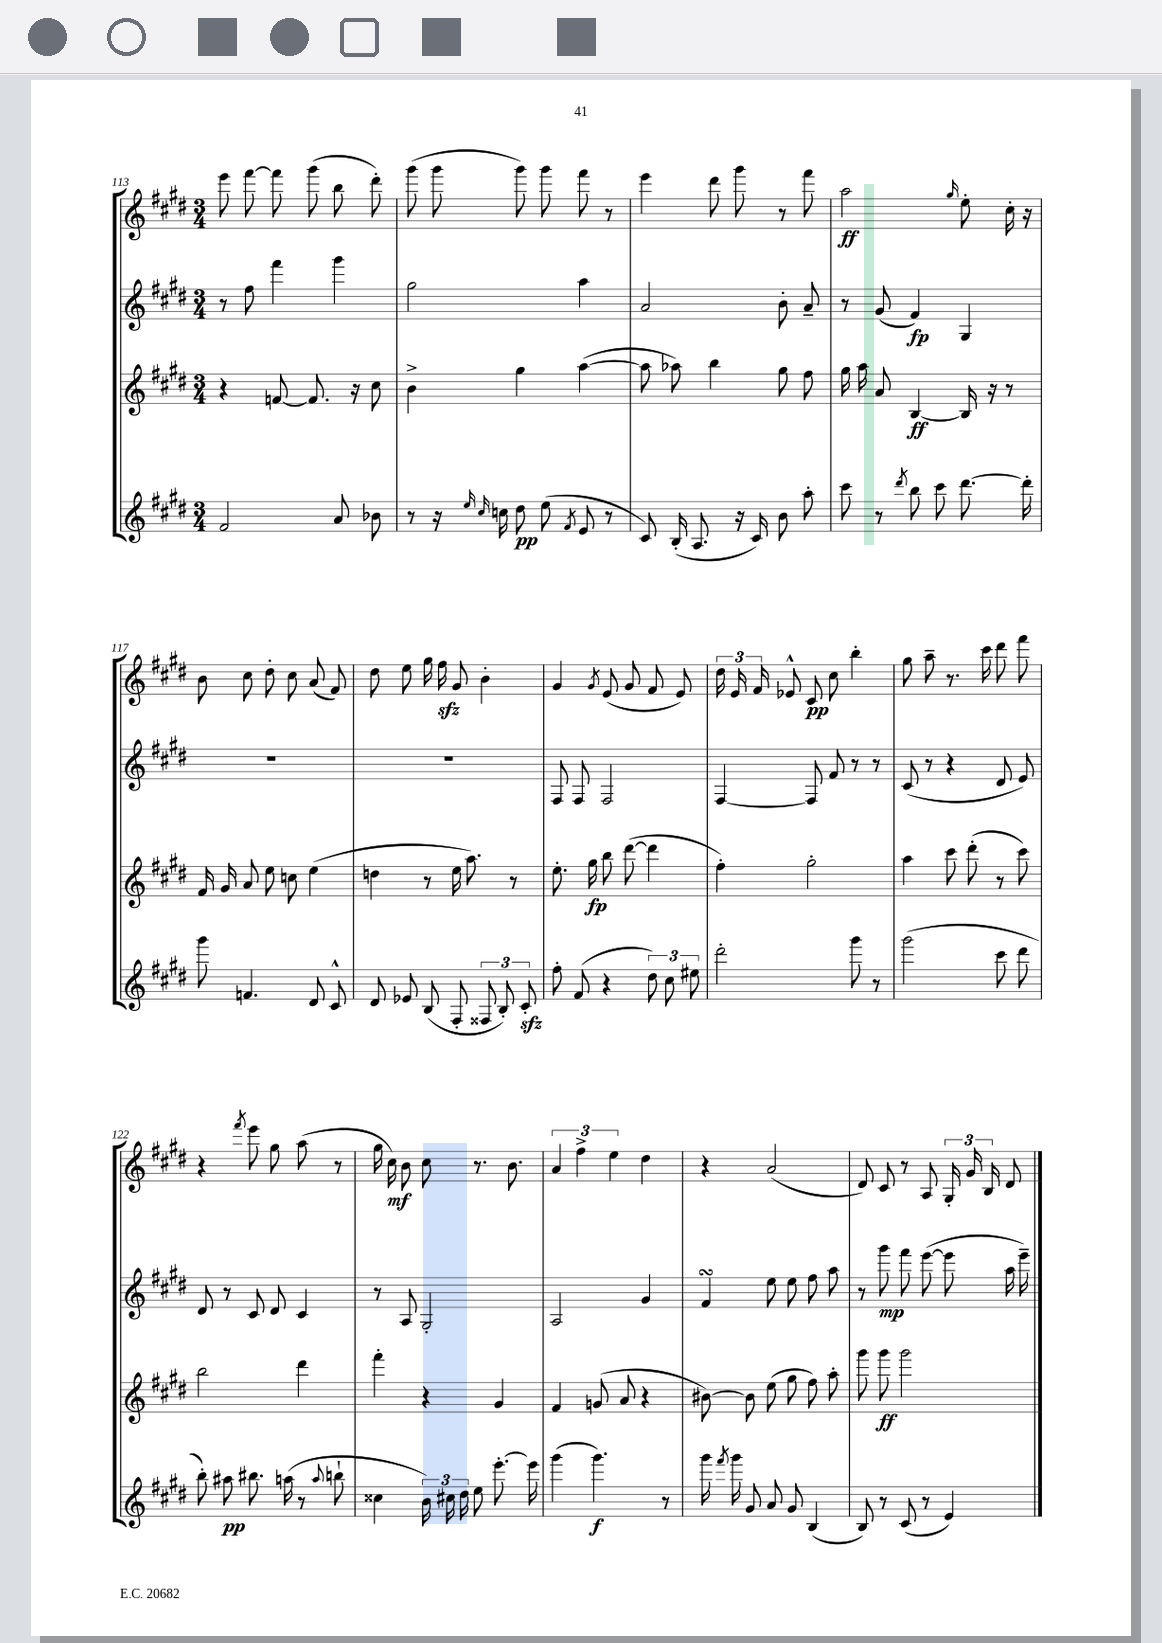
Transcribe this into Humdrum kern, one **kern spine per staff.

**kern	**kern	**kern	**kern
*staff4	*staff3	*staff2	*staff1
*clefG2	*clefG2	*clefG2	*clefG2
*k[f#c#g#d#]	*k[f#c#g#d#]	*k[f#c#g#d#]	*k[f#c#g#d#]
*M3/4	*M3/4	*M3/4	*M3/4
2f#	4r	8r	8eee
.	.	8ff#	[8fff#
.	[8f	4fff#	8fff#]
.	8.f]	.	(8ggg#
8a	.	4ggg#	8bb
.	16r	.	.
8b-	8cc#	.	8ddd#')
=	=	=	=
8r	4b^	2gg#	(8ggg#
16r	.	.	8ggg#
16qqee	.	.	.
16qqcc#	.	.	.
16cc	.	.	.
8dd#	4gg#	.	8ggg#)
(8ee	.	.	8ggg#
8qf#	.	.	.
8e	([4aa	4aa	8fff#
8r	.	.	8r
=	=	=	=
8c#)	8aa]	2a	4eee
(16B'	8aa-)	.	.
8.A	.	.	.
.	4bb	.	8ddd#
16r	.	.	8ggg#
16c#)	.	.	.
8b	8gg#	8b'	8r
8aa'	8ff#	8a~	8fff#
=	=	=	=
8ccc#	16gg#	8r	2aa
.	16aa	.	.
8r	8a	(8g#	.
8qddd#	.	.	.
8bb	[4B	4f#)	.
8ccc#	.	.	.
.	.	.	16qqgg#
[8.ddd#	16B]	4G#	8ee'
.	16r	.	.
.	8r	.	16cc#'
16ddd#']	.	.	16r
=	=	=	=
8ggg#	16f#	2.r	8b
.	16g#	.	.
4.f	8a	.	8cc#
.	8ee	.	8dd#'
.	8cc	.	8cc#
8d#	(4ee	.	(8a
8c#^^	.	.	8f#)
=	=	=	=
8d#	4dd	2.r	8dd#
8e-	.	.	8ee
(8B	8r	.	16gg#
.	.	.	16ff#
8F#'	16ee	.	8g#
.	8.aa)	.	.
12F##	.	.	4b'
12B')	.	.	.
.	8r	.	.
12c#'	.	.	.
=	=	=	=
8ff#'	8.ee'	8F#	4g#
(8f#	.	8F#	.
.	16gg#	.	.
.	.	.	8qg#
4r	8bb	2F#	(8e
.	([8ddd#	.	8g#
12dd#)	4ddd#]	.	8f#
12cc#	.	.	.
.	.	.	8e)
12ee#	.	.	.
=	=	=	=
2ddd#'	4ff#')	[4F#	24dd#
.	.	.	24e
.	.	.	24f#
.	.	.	8e-^^
.	2gg#'	8F#]	8c#
.	.	8f#	8cc#
8ggg#	.	8r	4bb'
8r	.	8r	.
=	=	=	=
(2ggg#	4aa	(8c#	8gg#
.	.	8r	8aa~
.	8ccc#	4r	8.r
.	(8ddd#'	.	.
.	.	.	16ccc#
8ccc#	8r	8d#	8ddd#
8ddd#	8ccc#)	8e)	8fff#
=	=	=	=
8bb')	2bb	8d#	4r
8aa#	.	8r	.
.	.	.	8qfff#
8.bb#	.	8c#	8eee
.	.	8d#	8gg#
(16aa	.	.	.
8r	4ddd#	4c#	(8aa
8qqaa	.	.	.
8bb`	.	.	8r
=	=	=	=
4cc##	4fff#'	8r	16gg#
.	.	.	16cc#)
.	.	8A	8b
24b)	4r	2G#'	8cc#
24cc#	.	.	.
24dd#	.	.	.
8ee	.	.	8.r
[8.eee'	4g#	.	.
.	.	.	8.b
16eee]	.	.	.
=	=	=	=
(4ggg#	4f#	2A	6a
.	.	.	6ff#^
4.ggg#)	(8g	.	.
.	.	.	6ee
.	8a	.	.
.	4r	4g#	4dd#
8r	.	.	.
=	=	=	=
16ggg#	[8b#)	4f#	4r
8qfff#	.	.	.
16ggg#	.	.	.
8g#	8b#]	.	.
8a	(8ee	8ee	(2a
8g#	8gg#	8ee	.
(4B	8ff#)	8ff#	.
.	8aa'	8aa	.
=	=	=	=
8B)	8ggg#	8r	8d#)
8r	8ggg#	8ggg#	8c#
(8c#	2ggg#	8fff#	8r
8r	.	([8eee	8A
4e)	.	8eee]	24G#'
.	.	.	24g#
.	.	.	24B
.	.	16aa	8d#
.	.	16eee~)	.
==	==	==	==
*-	*-	*-	*-
